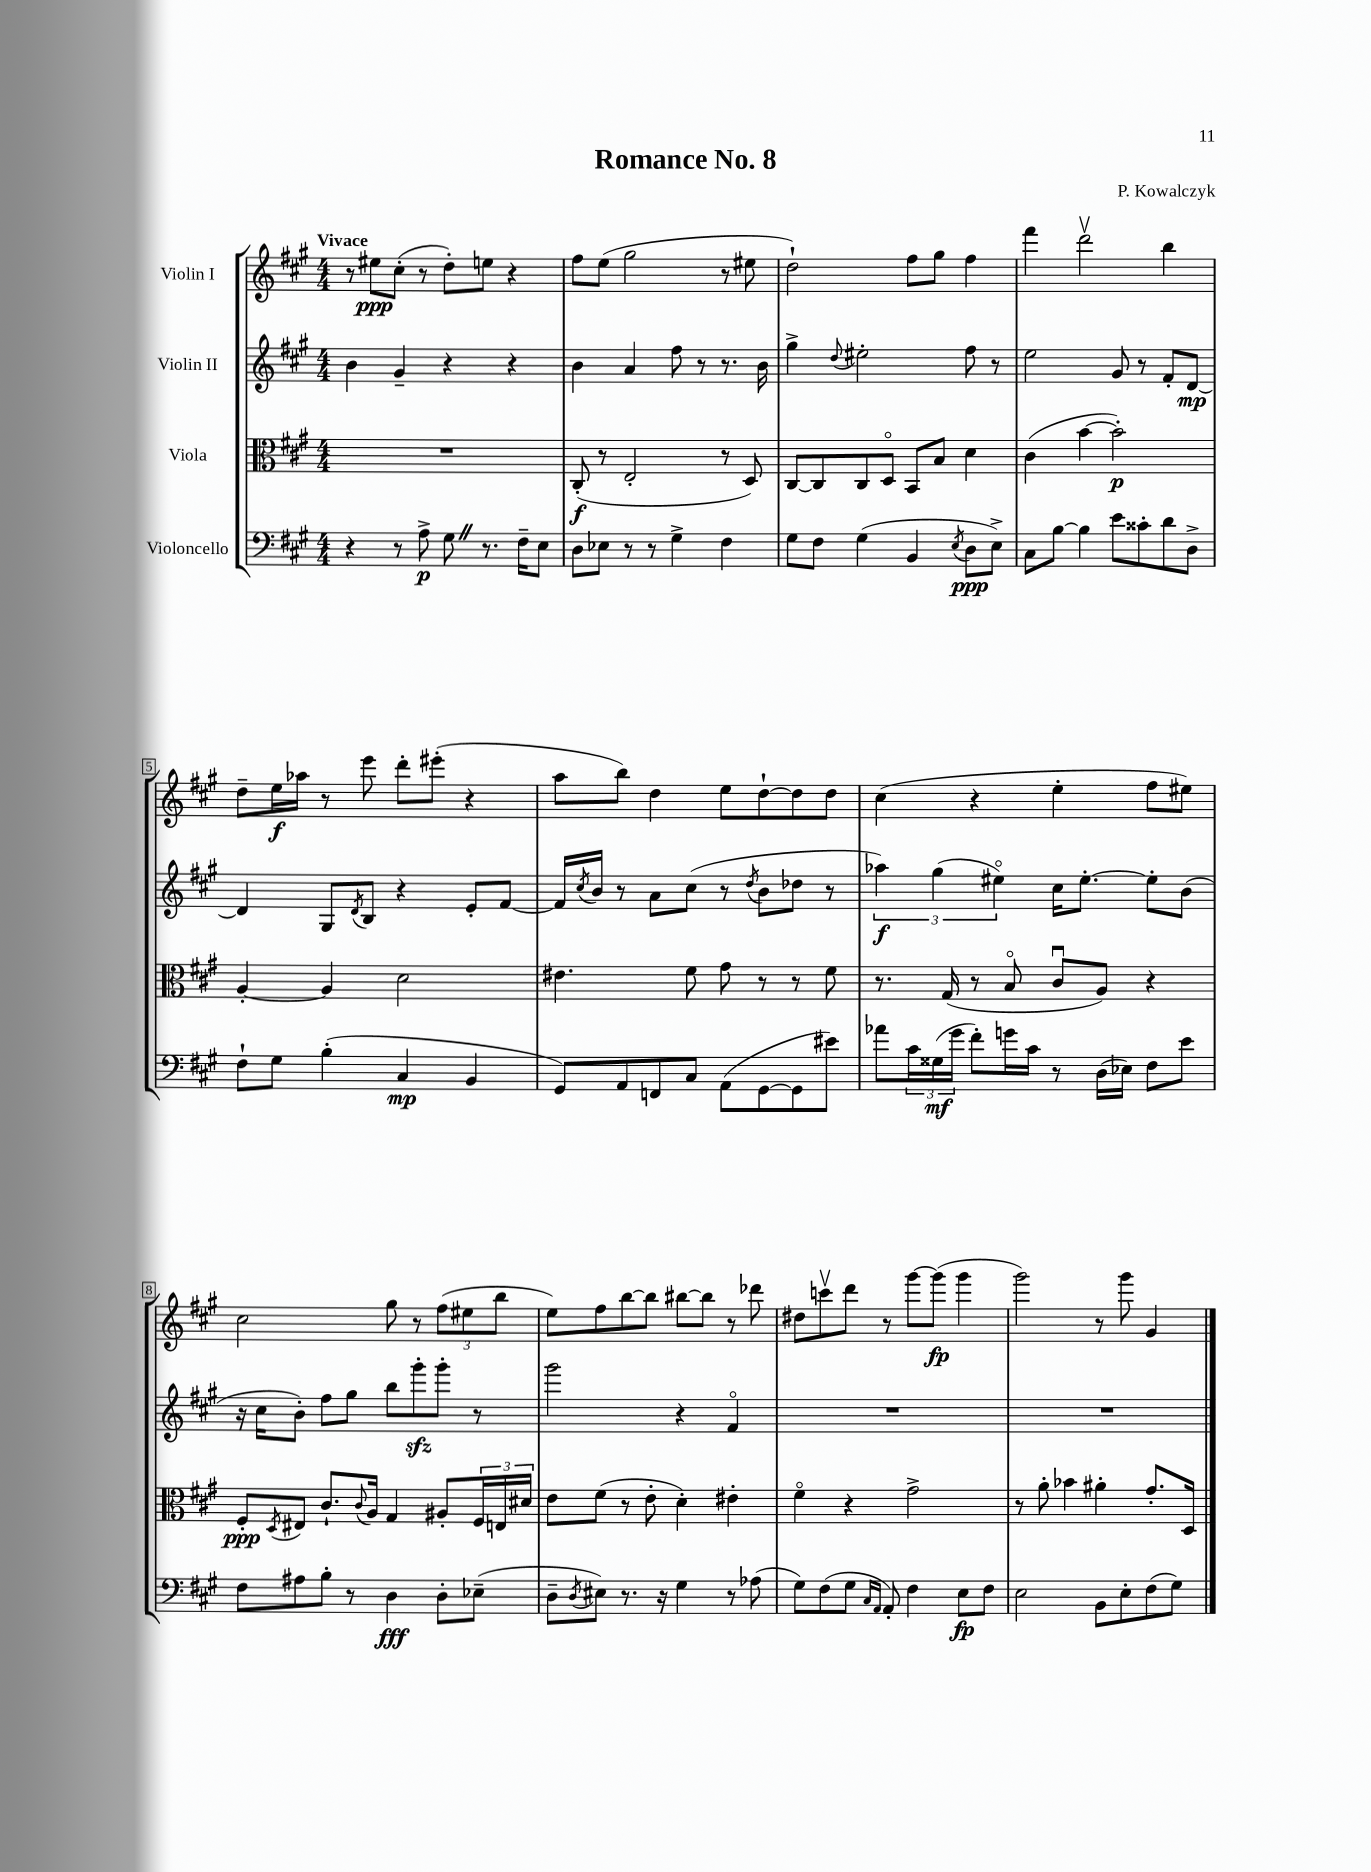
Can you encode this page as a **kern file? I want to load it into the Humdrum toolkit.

**kern	**kern	**kern	**kern
*staff4	*staff3	*staff2	*staff1
*clefF4	*clefC3	*clefG2	*clefG2
*k[f#c#g#]	*k[f#c#g#]	*k[f#c#g#]	*k[f#c#g#]
*M4/4	*M4/4	*M4/4	*M4/4
4r	1r	4b\	8r
.	.	.	8ee#\L
8r	.	4g#~/	(8cc#'\J
8A^\	.	.	8r
8G#\	.	4r	8dd'\L)
8.r	.	.	8ee\J
.	.	4r	4r
16F#~\LK	.	.	.
8E\J	.	.	.
=	=	=	=
8D\L	(8C#'/	4b\	8ff#\L
8E-\J	8r	.	(8ee\J
8r	2E'/	4a/	2gg#\
8r	.	.	.
4G#^\	.	8ff#\	.
.	.	8r	.
4F#\	8r	8.r	8r
.	8D/)	.	8ee#\
.	.	16b\	.
=	=	=	=
8G#\L	[8C#/L	4gg#^\	2dd`\)
8F#\J	8C#/]	.	.
.	.	8qqdd/	.
(4G#\	8C#/	2ee#'\	.
.	8Do/J	.	.
4BB/	8BB/L	.	8ff#\L
.	8B/J	.	8gg#\J
8qE/	.	.	.
8D\L	4d\	8ff#\	4ff#\
8E^\J)	.	8r	.
=	=	=	=
8C#\L	(4c#\	2ee\	4fff#\
[8B\J	.	.	.
4B\]	[4b\	.	2dddv\
8e\L	2b'\])	8g#/	.
8c##'\	.	8r	.
8d\	.	8f#'/L	4bb\
8D^\J	.	[8d/J	.
=	=	=	=
8F#`\L	[4A'/	4d/]	8dd~\L
8G#\J	.	.	16ee\L
.	.	.	16aa-\JJ
(4B'\	4A/]	8G#/L	8r
.	.	8qd/	.
.	.	8B/J	8eee\
4C#/	2d\	4r	8ddd'\L
.	.	.	(8eee#'\J
4BB/	.	8e'/L	4r
.	.	[8f#/J	.
=	=	=	=
8GG#/L)	4.e#\	16f#/]LL	8aa\L
.	.	8qcc#/	.
.	.	16b/JJ	.
8AA/	.	8r	8bb\J)
8FF/	.	8a\L	4dd\
8C#/J	8f#\	(8cc#\J	.
(8AA\L	8g#\	8r	8ee\L
.	.	8qdd/	.
[8GG#\	8r	8b\L	[8dd`\
8GG#\]	8r	8dd-\J	8dd\]
8e#\J)	8f#\	8r	8dd\J
=	=	=	=
8a-\L	8.r	6aa-\)	(4cc#\
24c#\L	.	.	.
(24G##\	.	(6gg#\	.
.	(16G#/	.	.
24g#\JJ	.	.	.
8f#'\L)	8r	.	4r
.	.	6ee#o\)	.
16g\L	8Bo/	.	.
16c#\JJ	.	.	.
8r	8c#u/L	16cc#\LK	4ee'\
.	.	[8.ee#'\J	.
(16D\LL	8A/J)	.	.
16E-\JJ)	.	.	.
8F#\L	4r	8ee#'\]L	8ff#\L
8e\J	.	(8b\J	8ee#\J)
=	=	=	=
8F#\L	8F#'/L	16r	2cc#\
.	.	16cc#\LK	.
.	8qD/	.	.
8A#\	8E#/J	8b'\J)	.
8B'\J	8.c#`/L	8ff#\L	.
8r	.	8gg#\J	.
.	8qqc#/	.	.
.	16A/Jk	.	.
4D\	4G#/	8bb\L	8gg#\
.	.	8ggg#'\	8r
8D'\L	8A#'/L	8ggg#'\J	(12ff#\L
.	.	.	12ee#\
(8E-~\J	24F#/L	8r	.
.	24E/	.	12bb\J
.	24d#/JJ	.	.
=	=	=	=
8D~\L	8e\L	2ggg#\	8ee\L)
8qD/	.	.	.
8E#\J)	(8f#\J	.	8ff#\
8.r	8r	.	[8bb\
.	8e'\	.	8bb\]J
16r	.	.	.
4G#\	4d'\)	4r	[8bb#\L
.	.	.	8bb#\]J
8r	4e#'\	4f#o/	8r
(8A-\	.	.	8ddd-\
=	=	=	=
8G#\L)	4f#o\	1r	8dd#\L
(8F#\	.	.	8cccv\
8G#\J	4r	.	8ddd\J
16qqC#/LL	.	.	.
16qqAA/JJ	.	.	.
8AA'/)	.	.	8r
4F#\	2g#^\	.	[8ggg#\L
.	.	.	(8ggg#\]J
8E\L	.	.	4ggg#\
8F#\J	.	.	.
=	=	=	=
2E\	8r	1r	2ggg#\)
.	8a'\	.	.
.	4b-\	.	.
8BB\L	4a#'\	.	8r
8E'\	.	.	8ggg#\
(8F#\	8.g#'/L	.	4g#/
8G#\J)	.	.	.
.	16D/Jk	.	.
==	==	==	==
*-	*-	*-	*-
